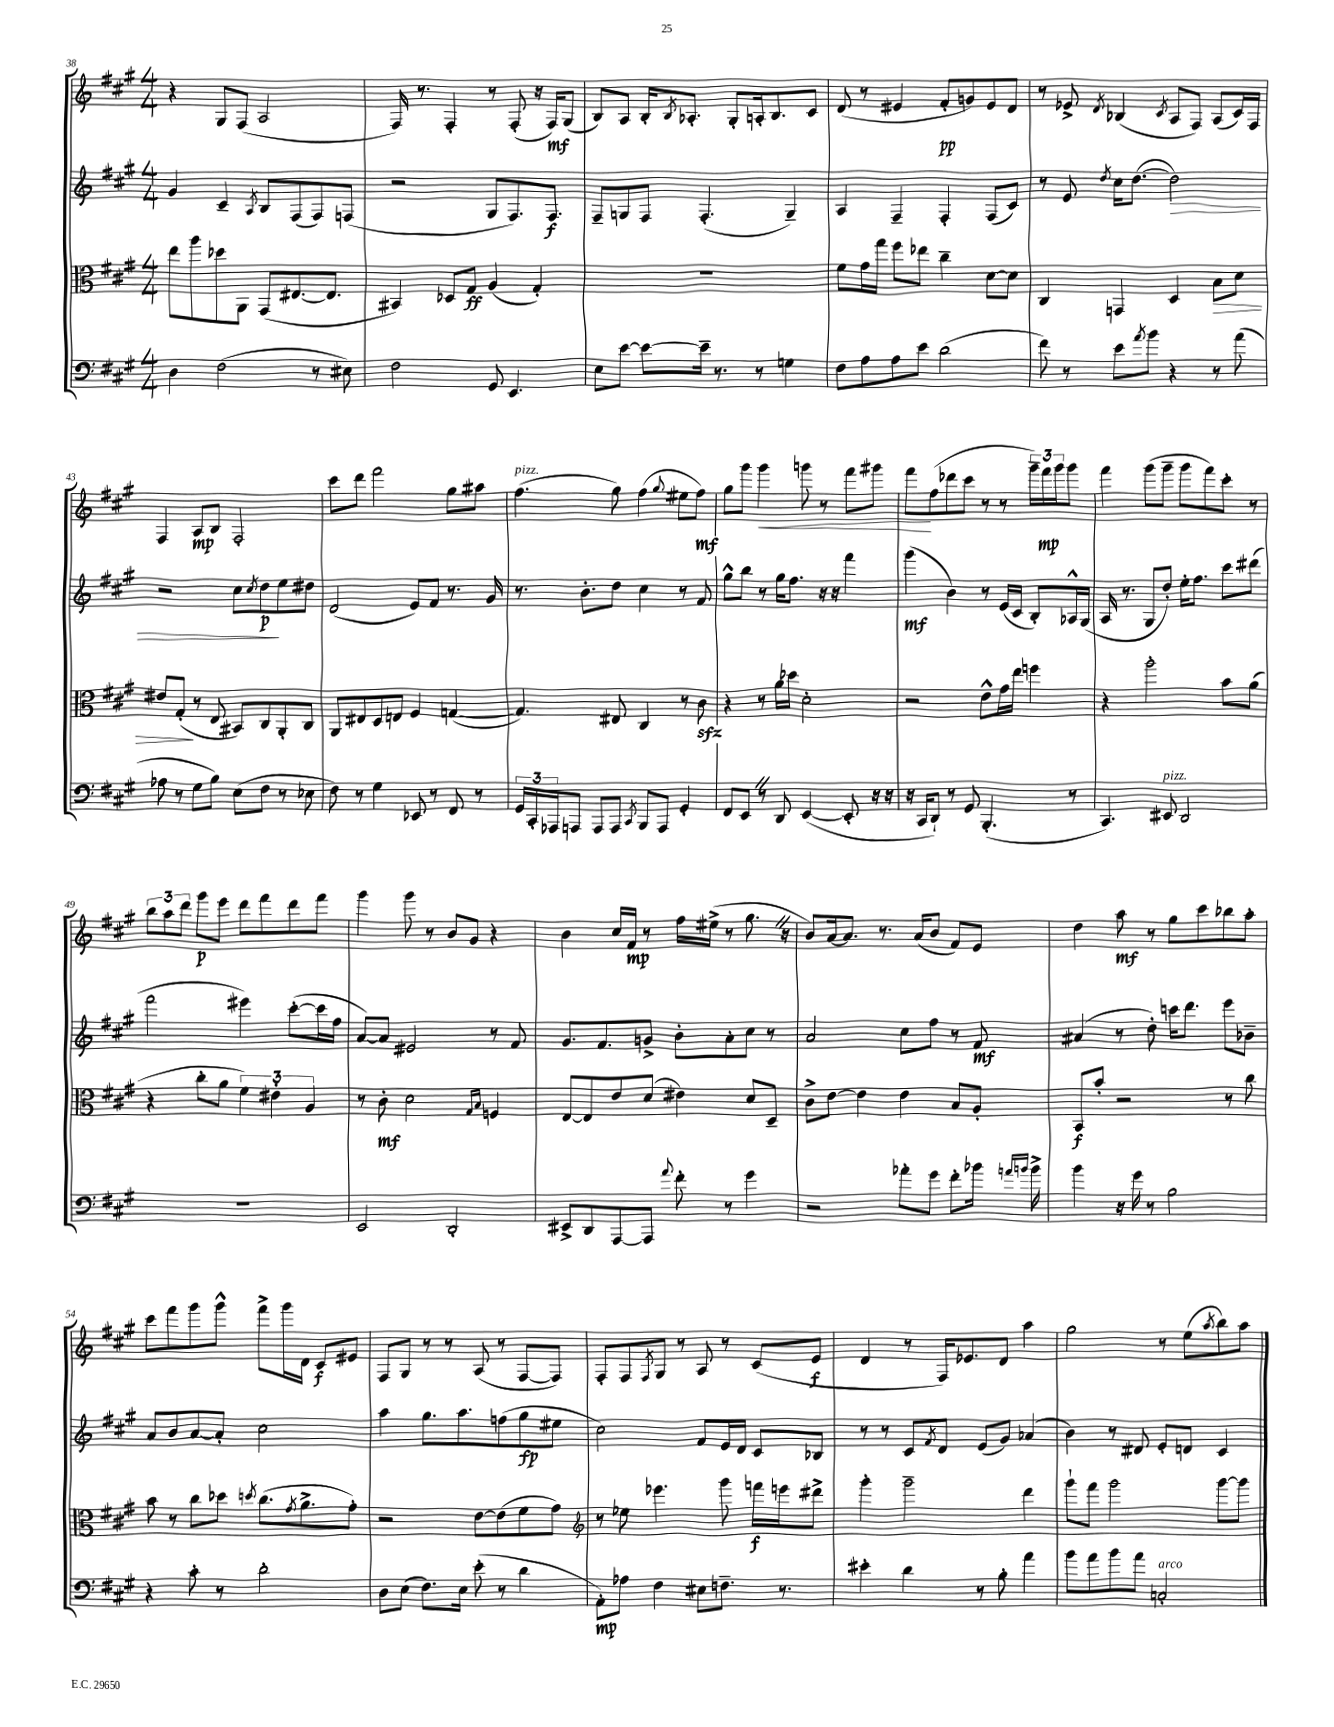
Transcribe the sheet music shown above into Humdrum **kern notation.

**kern	**dynam	**kern	**dynam	**kern	**dynam	**kern	**dynam
*part4	*part4	*part3	*part3	*part2	*part2	*part1	*part1
*staff4	*staff4	*staff3	*staff3	*staff2	*staff2	*staff1	*staff1
*clefF4	*	*clefC3	*	*clefG2	*	*clefG2	*
*k[f#c#g#]	*	*k[f#c#g#]	*	*k[f#c#g#]	*	*k[f#c#g#]	*
*M4/4	*	*M4/4	*	*M4/4	*	*M4/4	*
=38	=38	=38	=38	=38	=38	=38	=38
4D\	.	8ee\L	.	4g#/	.	4r	.
.	.	8aa\	.	.	.	.	.
(2F#\	.	8dd-X\	.	4c#~/	.	8G#/L	.
.	.	8AA\J	.	.	.	(8F#/J	.
.	.	.	.	8qA/	.	.	.
.	.	(8GG#/L	.	8B/L	.	2A/	.
.	.	[8.E#X/	.	(8F#/	.	.	.
8r	.	.	.	8F#/)	.	.	.
.	.	8.E#/J]	.	.	.	.	.
8E#X\)	.	.	.	(8Fn/J	.	.	.
=39	=39	=39	=39	=39	=39	=39	=39
2F#\	.	4BB#X/)	.	2r	.	16F#/)	.
.	.	.	.	.	.	8.r	.
.	.	8D-X/L	.	.	.	4F#'/	.
.	.	8G#/J	ff	.	.	.	.
8GG#/	.	(4A/	.	8G#/L	.	8r	.
4.EE/	.	.	.	8.F#/)	.	(8F#'/	.
.	.	4G#'/)	.	.	.	16r	.
.	.	.	.	8.F#/J	f	16F#/KL)	mf
.	.	.	.	.	.	(8G#/J	.
=40	=40	=40	=40	=40	=40	=40	=40
8E\L	.	1r	.	8F#~/L	.	8B/L)	.
[8e\J	.	.	.	8Gn/	.	8A/J	.
8e\L_	.	.	.	8F#/J	.	16B'/KL	.
.	.	.	.	.	.	8qB/	.
.	.	.	.	.	.	8.A-X'/J	.
16e~\Jk]	.	.	.	(4.F#'/	.	.	.
8.r	.	.	.	.	.	.	.
.	.	.	.	.	.	8G#'/L	.
8r	.	.	.	.	.	16An'/k	.
.	.	.	.	.	.	8.B/	.
4Gn\	.	.	.	4G~/)	.	.	.
.	.	.	.	.	.	8c#/J	.
=41	=41	=41	=41	=41	=41	=41	=41
8F#\L	.	8f#\L	.	4A/	.	(8d/	.
8A\	.	16g#\L	.	.	.	8r	.
.	.	16gg#\JJ	.	.	.	.	.
8A\	.	8ff#\L	.	4F#~/	.	4e#X/	.
8e\J	.	8ee-X\J	.	.	.	.	.
(2d\	.	4cc#~\	.	4F#'/	.	8f#'/L	pp
.	.	.	.	.	.	8gn/)	.
.	.	[8d\L	.	(8F#/L	.	8e#/	.
.	.	8d\J]	.	8c#/J)	.	8d/J	.
=42	=42	=42	=42	=42	=42	=42	=42
8f#\)	.	4C#/	.	8r	.	8r	.
8r	.	.	.	8e/	.	8e-X^/	.
.	.	.	.	8qdd/	.	8qd/	.
8e\L	.	4GGn/	.	16cc#\KL	.	(4B-X/	.
.	.	.	.	([8.dd\J	.	.	.
8qa/	.	.	.	.	.	.	.
8b\J	.	.	.	.	.	.	.
.	.	.	.	.	.	8qc#/	.
!	!	!	!	!	!LO:HP:b	!	!
4r	.	4D/	.	2dd\])	>	8A/L	.
.	.	.	.	.	.	8F#/J)	.
!	!	!	!LO:HP:b	!	!	!	!
8r	.	8B\L	>	.	.	(8A/L	.
(8a\	.	8d\J	.	.	.	16c#/L)	.
.	.	.	.	.	.	16F#/JJ	.
!!LO:LB:g=z
=43	=43	=43	=43	=43	=43	=43	=43
8A-X\	.	8e#X/L	.	2r	.	4F#/	.
8r	.	(8G#'/J	.	.	.	.	.
8G#\L	.	8r	]	.	.	8A/L	mp
8B\J)	.	8E/	.	.	.	8B/J	.
(8E\L	.	8BB#X/L)	.	8cc#\L	.	2F#'/	.
.	.	.	.	8qcc#/	.	.	.
8F#\J	.	8C#/	.	8dd\	p	.	.
8r	.	8AA'/	.	8ee\	]	.	.
8E-X\	.	8C#/J	.	8dd#X\J	.	.	.
=44	=44	=44	=44	=44	=44	=44	=44
8F#\)	.	8AA/L	.	(2d/	.	8ccc#\L	.
8r	.	8E#X/	.	.	.	8ddd\J	.
4G#\	.	8D/	.	.	.	2fff#\	.
.	.	8En/J	.	.	.	.	.
8EE-X/	.	4F#/	.	8e/L)	.	.	.
8r	.	.	.	8f#/J	.	.	.
8FF#/	.	([4Gn/	.	8.r	.	8gg#\L	.
8r	.	.	.	.	.	8aa#X\J	.
.	.	.	.	16g#/	.	.	.
=45	=45	=45	=45	=45	=45	=45	=45
!	!	!	!	!	!	!LO:TX:a:i:t=pizz.	!
24GG#/LL	.	4.G/])	.	8.r	.	(4.ff#\	.
24CC#'/	.	.	.	.	.	.	.
24AAA-X/J	.	.	.	.	.	.	.
8AAAn/J	.	.	.	.	.	.	.
.	.	.	.	8.b'\L	.	.	.
8AAA/L	.	.	.	.	.	.	.
8AAA/J	.	8E#X/	.	8dd\J	.	8gg#\)	.
8qCC#/	.	.	.	.	.	.	.
8BBB/L	.	4C#/	.	4cc#\	.	(4ff#\	.
8AAA/J	.	.	.	.	.	.	.
.	.	.	.	.	.	8qqgg#/	.
4GG#'/	.	8r	.	8r	.	8ee#X\L	.
.	.	8c#zz\	.	8f#/	.	8ff#\J)	mf
=46	=46	=46	=46	=46	=46	=46	=46
8FF#/L	.	4r	.	8gg#^^\L	.	8gg#\L	.
8EEZ/J	.	.	.	8bb\J	.	8ggg#\J	.
!	!	!	!	!	!	!	!LO:HP:b
8r	.	8r	.	8r	.	4ggg#\	<
8DD/	.	16a\LL	.	16gg#\KL	.	.	.
.	.	16dd-X\JJ	.	8.ff#\J	.	.	.
([4EE/	.	2d'\	.	.	.	8gggn\	.
.	.	.	.	16r	.	8r	.
.	.	.	.	16r	.	.	.
8EE'/]	.	.	.	4fff#\	.	8fff#\L	.
16r	.	.	.	.	.	8ggg#X\J	.
16r	.	.	.	.	.	.	.
=47	=47	=47	=47	=47	=47	=47	=47
16r	.	2r	.	(4ggg#\	mf	8fff#\L	.
16CC#/KL	.	.	.	.	.	.	.
8DD`/J)	.	.	.	.	.	(8ff#\	[
8r	.	.	.	4b\)	.	8ddd-X\	.
8GG#/	.	.	.	.	.	8ccc#\J	.
(4.BBB'/	.	8e^^\L	.	8r	.	8r	.
.	.	16g#\L	.	(16e/LL	.	8r	.
.	.	16ee\JJ	.	16c#/JJ	.	.	.
.	.	4ffn\	.	8B'/L)	.	24ggg#~\LL)	.
.	.	.	.	.	.	24fff#\	mp
.	.	.	.	.	.	24ggg#\J	.
8r	.	.	.	16A-X^^/L	.	8ggg#\J	.
.	.	.	.	(16G#/JJ	.	.	.
=48	=48	=48	=48	=48	=48	=48	=48
4.CC#/)	.	4r	.	16A/	.	4fff#\	.
.	.	.	.	8.r	.	.	.
.	.	2aa'\	.	8G#/L	.	(8ggg#\L	.
!LO:TX:a:i:t=pizz.	!	!	!	!	!	!	!
8EE#X/	.	.	.	8dd'/J)	.	8ggg#~\J	.
2DD/	.	.	.	16ee'\KL	.	8ggg#\L	.
.	.	.	.	8.ff#\J	.	.	.
.	.	.	.	.	.	8fff#\)	.
.	.	8b\L	.	8ccc#\L	.	8ccc#'\J	.
.	.	(8a\J	.	(8ddd#X\J	.	8r	.
!!LO:LB:g=z
=49	=49	=49	=49	=49	=49	=49	=49
1r	.	4r	.	2fff#\	.	12bb\L	.
.	.	.	.	.	.	12aa\	.
.	.	.	.	.	.	12ddd\J	.
.	.	8cc#'\L	.	.	.	8ggg#\L	p
.	.	8a\J	.	.	.	8eee\J	.
.	.	6f#\)	.	4eee#X\)	.	8ddd\L	.
.	.	.	.	.	.	8fff#\	.
.	.	6e#X'\	.	.	.	.	.
.	.	.	.	([8ccc#'\L	.	8ddd\	.
.	.	6A/	.	.	.	.	.
.	.	.	.	16ccc#\L]	.	8fff#\J	.
.	.	.	.	16ff#\JJ	.	.	.
=50	=50	=50	=50	=50	=50	=50	=50
2EE/	.	8r	.	[8a/L)	.	4ggg#\	.
.	.	8c#'\	mf	8a/J]	.	.	.
.	.	2d\	.	2e#X/	.	8ggg#\	.
.	.	.	.	.	.	8r	.
2DD'/	.	.	.	.	.	8b/L	.
.	.	.	.	.	.	8g#/J	.
.	.	16qqG#/LL	.	.	.	.	.
.	.	16qqB/JJ	.	.	.	.	.
.	.	4Fn/	.	8r	.	4r	.
.	.	.	.	8f#/	.	.	.
=51	=51	=51	=51	=51	=51	=51	=51
8EE#X^/L	.	[8E/L	.	8.g#/L	.	4b\	.
8DD/	.	8E/]	.	.	.	.	.
.	.	.	.	8.f#/	.	.	.
[8AAA/	.	8e/	.	.	.	16cc#/LL	.
.	.	.	.	.	.	16f#/JJ	mp
8AAA/J]	.	(8d/J	.	8gn^/J	.	8r	.
8qqa/	.	.	.	.	.	.	.
8f#'\	.	4e#X\)	.	8b'\L	.	16ff#\LL	.
.	.	.	.	.	.	(16ee#X^\JJ	.
8r	.	.	.	8a'\	.	8r	.
4g#\	.	8d/L	.	8cc#\J	.	8.gg#Z\	.
.	.	8D~/J	.	8r	.	.	.
.	.	.	.	.	.	16r	.
=52	=52	=52	=52	=52	=52	=52	=52
2r	.	8c#^\L	.	2a/	.	8b/L)	.
.	.	[8e\J	.	.	.	[16a/k	.
.	.	.	.	.	.	8.a/J]	.
.	.	4e\]	.	.	.	.	.
.	.	.	.	.	.	8.r	.
8a-X'\L	.	4e\	.	8cc#\L	.	.	.
.	.	.	.	.	.	(16a/KL	.
8g#\J	.	.	.	8ff#\J	.	8b/J	.
8f#'\L	.	8B/L	.	8r	.	8f#/L)	.
16b-X\Jk	.	8A'/J	.	8f#/	mf	8e/J	.
16qqan/LL	.	.	.	.	.	.	.
16qqbn/JJ	.	.	.	.	.	.	.
16b^\	.	.	.	.	.	.	.
=53	=53	=53	=53	=53	=53	=53	=53
4b\	.	8BB/L	f	(4a#X/	.	4dd\	.
.	.	8b'/J	.	.	.	.	.
16r	.	2r	.	8r	.	8aa\	mf
16g#\	.	.	.	.	.	.	.
8r	.	.	.	8dd'\)	.	8r	.
2B\	.	.	.	16cccn\KL	.	8gg#\L	.
.	.	.	.	8.ddd\J	.	.	.
.	.	.	.	.	.	8ccc#\	.
.	.	8r	.	8eee\L	.	8bb-X\	.
.	.	8cc#\	.	8b-X~\J	.	8aa'\J	.
!!LO:LB:g=z
=54	=54	=54	=54	=54	=54	=54	=54
4r	.	8b\	.	8a/L	.	8ccc#\L	.
.	.	8r	.	8b/	.	8fff#\	.
8c#'\	.	8cc#\L	.	[8a/	.	8ggg#\	.
8r	.	8dd-X\J	.	8a'/J]	.	8ggg#^^\J	.
.	.	8qddn/	.	.	.	.	.
2d'\	.	(8.cc#\L	.	2cc#\	.	8fff#^\L	.
.	.	.	.	.	.	16ggg#\L	.
.	.	8qg#/	.	.	.	.	.
.	.	8.a^\	.	.	.	16d\JJ	.
.	.	.	.	.	.	8c#/L	f
.	.	8g#'\J)	.	.	.	8e#X/J	.
=55	=55	=55	=55	=55	=55	=55	=55
8D\L	.	2r	.	4aa\	.	8F#/L	.
(8E\J	.	.	.	.	.	8G#/J	.
8.F#\L)	.	.	.	8.gg#\L	.	8r	.
.	.	.	.	.	.	8r	.
16E\Jk	.	.	.	8.aa\	.	.	.
(8e'\	.	[8e\L	.	.	.	(8A/	.
8r	.	(8e\]	.	(8ffn\	.	8r	.
4d\	.	8f#\	.	8gg#\	fp	[8F#/L	.
.	.	8g#\J)	.	8ee#X\J	.	8F#/J])	.
=56	=56	=56	=56	=56	=56	=56	=56
*	*	*clefG2	*	*	*	*	*
8AA'\L)	mp	8r	.	2cc#\)	.	8F#'/L	.
8A-X\J	.	8ee-X\	.	.	.	8F#/	.
.	.	.	.	.	.	8qF#/	.
4F#\	.	4.eee-X\	.	.	.	8G#/J	.
.	.	.	.	.	.	8r	.
8E#X\L	.	.	.	8f#/L	.	8A/	.
8.Fn~\J	.	8ggg#\	.	16e/L	.	8r	.
.	.	.	.	16d/JJ	.	.	.
.	.	16fffn\LL	f	8c#/L	.	(8c#/L	.
8.r	.	16eeen\J	.	.	.	.	.
.	.	8ddd#X^\J	.	8B-X/J	.	8e/J	f
=57	=57	=57	=57	=57	=57	=57	=57
4e#X'\	.	4ggg#'\	.	8r	.	4d/	.
.	.	.	.	8r	.	.	.
4d\	.	2ggg#~\	.	8c#/L	.	8r	.
.	.	.	.	8qf#/	.	.	.
.	.	.	.	8d/J	.	16F#/KL)	.
.	.	.	.	.	.	8.e-X/	.
8r	.	.	.	(8e/L	.	.	.
8B'\	.	.	.	8g#/J)	.	8d/J	.
4a\	.	4ddd\	.	(4a-X/	.	4aa\	.
=58	=58	=58	=58	=58	=58	=58	=58
8b\L	.	8ggg#`\L	.	4b\)	.	2gg#\	.
8a\	.	8fff#\J	.	.	.	.	.
8b\	.	2ggg#\	.	8r	.	.	.
8a\J	.	.	.	8d#X/	.	.	.
!LO:TX:a:i:t=arco	!	!	!	!	!	!	!
2Cn'/	.	.	.	8e'/L	.	8r	.
.	.	.	.	8dn/J	.	(8ee\L	.
.	.	.	.	.	.	8qaa/	.
.	.	[8ggg#\L	.	4c#/	.	8bb\)	.
.	.	8ggg#\J]	.	.	.	8aa\J	.
==	==	==	==	==	==	==	==
*-	*-	*-	*-	*-	*-	*-	*-
